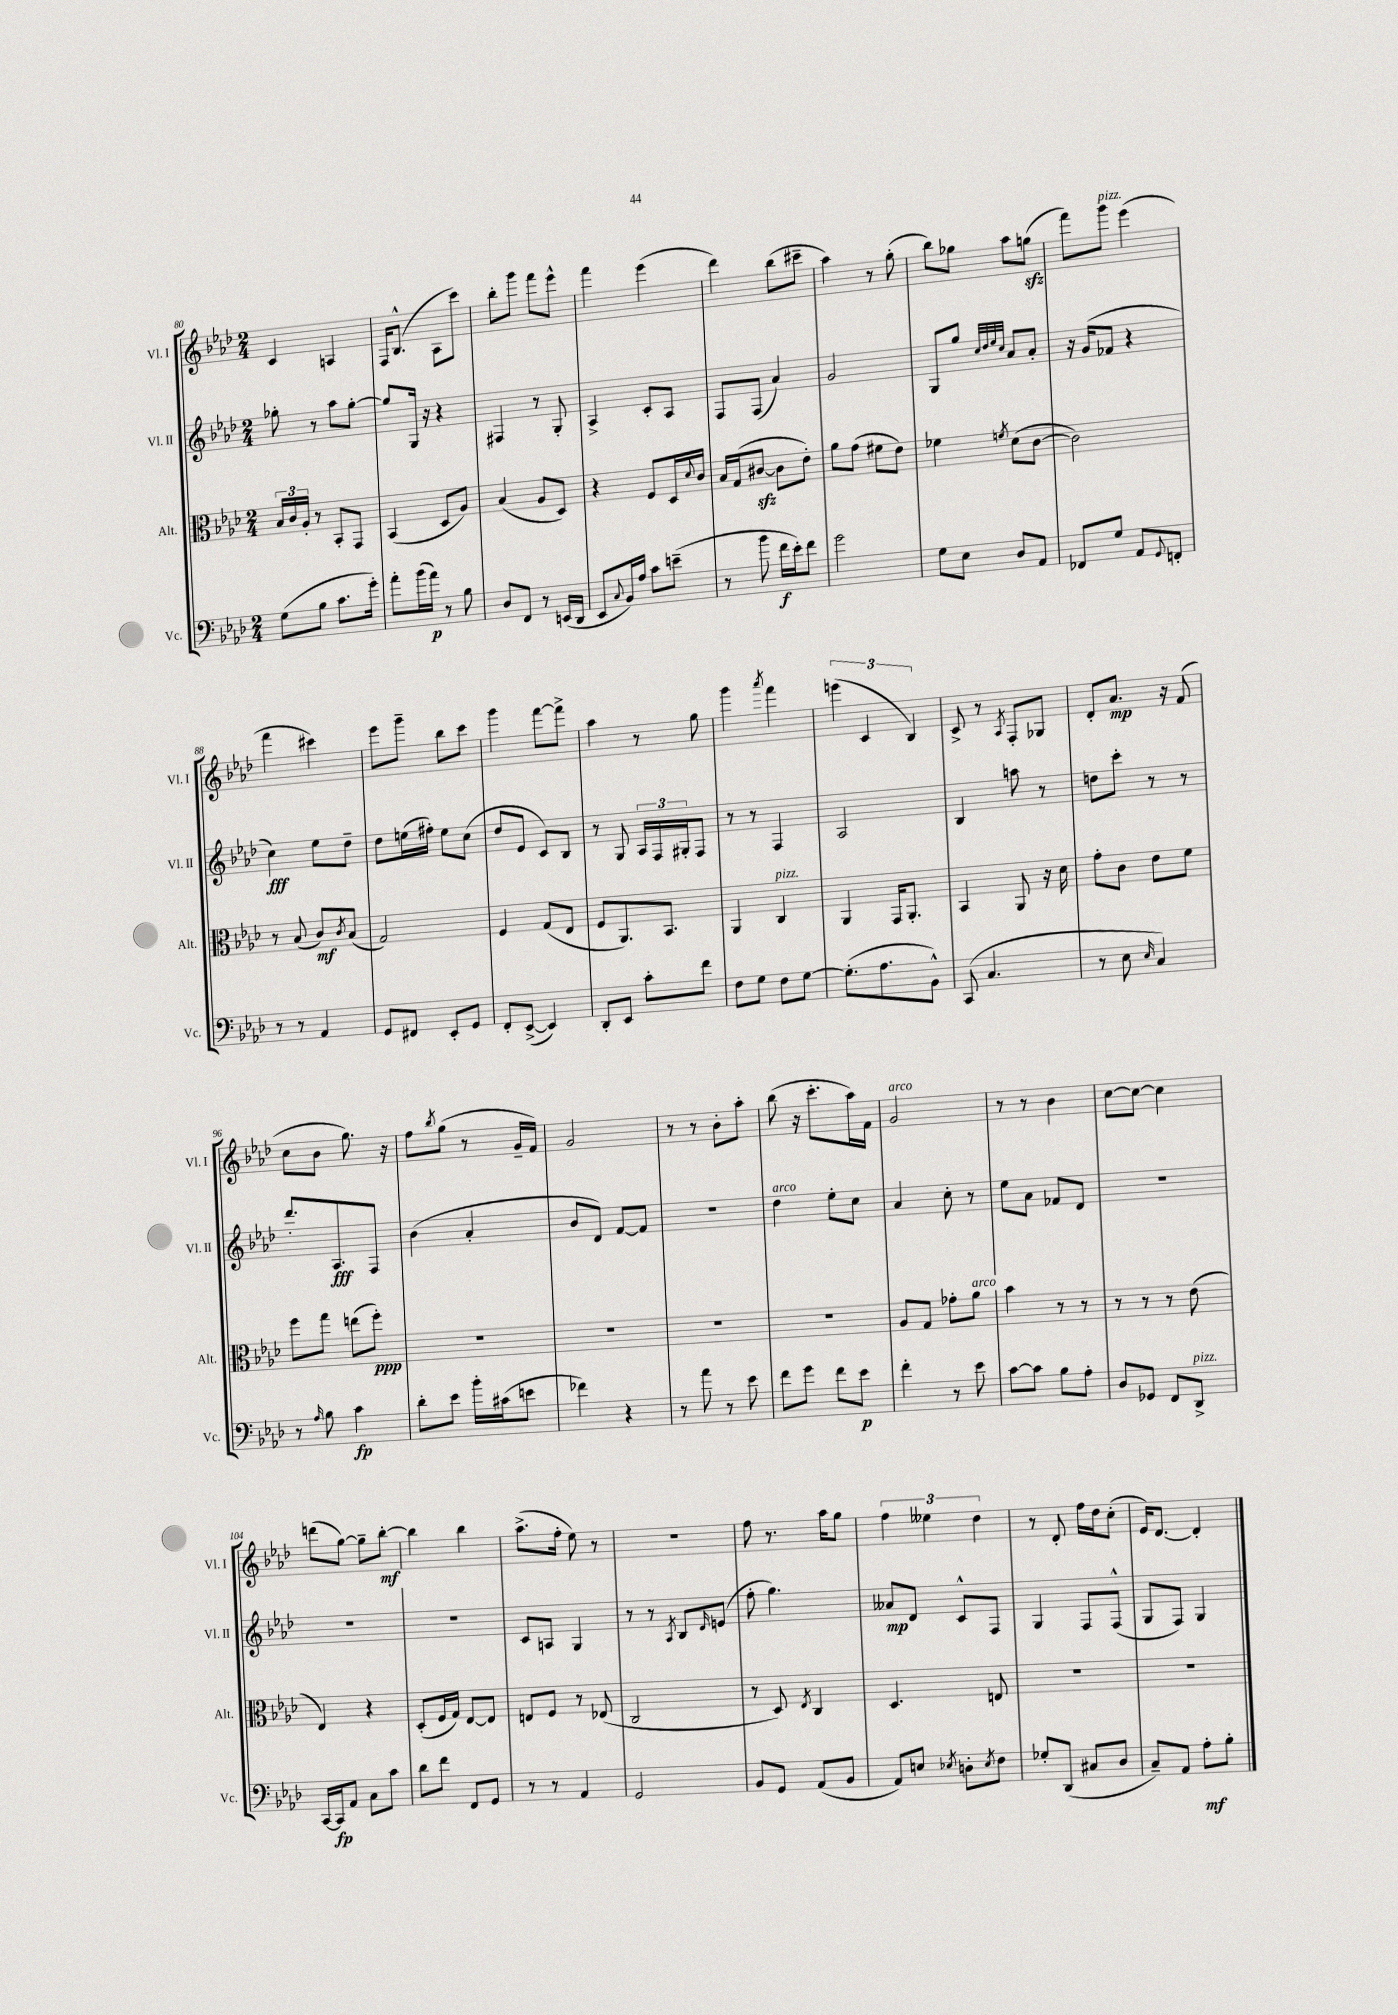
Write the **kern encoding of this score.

**kern	**kern	**kern	**kern
*staff4	*staff3	*staff2	*staff1
*clefF4	*clefC3	*clefG2	*clefG2
*k[b-e-a-d-]	*k[b-e-a-d-]	*k[b-e-a-d-]	*k[b-e-a-d-]
*M2/4	*M2/4	*M2/4	*M2/4
(8G\L	24B-/LL	8gg-'\	4c/
.	24c/	.	.
.	24A-'/JJ	.	.
8B-\J	8r	8r	.
8.c\L	8BB-'/L	8aa-\L	4A/
.	8GG/J	[8gg-'\J	.
16g'\Jk)	.	.	.
=	=	=	=
8a-'\L	(4BB-/	8gg-/]L	16F/LK
.	.	.	(8.B-^^/J
(16b-\L	.	16G/Jk	.
16a-\JJ)	.	16r	.
8r	8D-/L	4r	8A-\L
8B-\	8A-/J)	.	8ccc\J)
=	=	=	=
8D-/L	(4B-/	4F#/	8bb-'\L
8FF/J	.	.	8ggg\J
8r	8A-/L	8r	8fff\L
(16EE/LL	8D-/J)	8G'/	8eee-^^\J
16DD-/JJ	.	.	.
=	=	=	=
8EE-/L	4r	4A-^/	4fff\
8qqC/	.	.	.
16BB-/L)	.	.	.
16A-/JJ	.	.	.
8c\L	8F/L	8c'/L	(4eee-\
(8e~\J	16D-/L	8A-/J	.
.	8qqd-/	.	.
.	16c/JJ	.	.
=	=	=	=
8r	16B-/LL	8F/L	4ddd-\)
.	(16G/J	.	.
8b-\	[8c#/J	(8F/J	.
16f\LL	8c#\]L	4a-/)	(8bb-\L
16e-'\J)	.	.	.
8f\J	8e-'\J)	.	8ccc#~\J
=	=	=	=
2g\	8a-\L	2g/	4aa-\)
.	(8g\J	.	.
.	8f#\L	.	8r
.	8e-\J)	.	(8gg'\
=	=	=	=
8G\L	4f-\	8G/L	8bb-\L)
8E-\J	.	8gg/J	8gg-\J
.	.	32qqcc/LLL	.
.	.	32qqdd-/	.
.	.	32qqee-/	.
.	8qf/	32qqcc/JJJ	.
8D-/L	(8d-\L	8a-/L	8aa-\L
8AA-/J	[8c\J	8a-'/J	(8gg\J
=	=	=	=
8FF-/L	2c\])	16r	8fff\L)
.	.	(16g/LK	.
8G/J	.	8f-/J	8ggg\J
8AA-/L	.	4r	(4eee-\
8qqGG/	.	.	.
8FF'/J	.	.	.
=	=	=	=
8r	8r	4cc\)	4fff\
8r	(8B-/	.	.
4AA-/	8c/L)	8ee-\L	4ccc#\)
.	8qc/	.	.
.	(8B-/J	8dd-~\J	.
=	=	=	=
8GG/L	2G/)	8dd-\L	8eee-\L
8FF#/J	.	(16ee\L	8ggg~\J
.	.	16ff#'\JJ)	.
8EE-'/L	.	8ee\L	8bb-\L
8GG/J	.	(8cc\J	8ccc\J
=	=	=	=
8FF'/L	4F/	8dd-/L	4ggg\
([8EE-^/J	.	8e-/J	.
4EE-/])	(8G/L	8c/L)	[8fff\L
.	8E-/J	8B-/J	8fff^\]J
=	=	=	=
8DD-'/L	8F/L	8r	4aa-\
8EE-/J	8.AA-/)	8G/	.
8c'\L	.	24A-/LL	8r
.	.	24F/	.
.	8.BB-/J	.	.
.	.	24G#'/J	.
8f\J	.	8F/J	8gg\
=	=	=	=
8F\L	4AA-/	8r	4ggg\
8G\J	.	8r	.
.	.	.	8qaaa-/
8F\L	4C/	4F/	4fff\
[8G\J	.	.	.
=	=	=	=
(8.G'\]L	4AA-/	2A-/	(6eee\
.	.	.	6c/
8.A-\	.	.	.
.	16GG/LK	.	.
.	8.AA-'/J	.	.
.	.	.	6B-/)
8BB-^^\J)	.	.	.
=	=	=	=
(8CC/	4BB-/	4B-/	8c^/
4.C/	.	.	8r
.	.	.	8qA-/
.	8AA-/	8aa\	8F'/L
.	16r	8r	8G-/J
.	16d-\	.	.
=	=	=	=
8r	8g'\L	8dd\L	8d-'/L
8E-\	8c\J	8ccc'\J	8.a-/J
16qqE-/	.	.	.
4C/)	8e-\L	8r	.
.	.	.	16r
.	8f\J	8r	(8f/
=	=	=	=
8r	8ff\L	8.ddd-'/L	8cc\L
16qqA-/	.	.	.
8B-\	8gg\J	.	8b-\J
.	.	8.A-/	.
4c\	(8ee\L	.	8.gg\)
.	8ff'\J)	8F/J	.
.	.	.	16r
=	=	=	=
8d-'\L	2r	(4b-\	8ff\L
.	.	.	8qbb-/
8e-\J	.	.	(8gg\J
16b-'\LL	.	4a-'/	8r
(16c#\J	.	.	.
8e\J	.	.	16g~/LL
.	.	.	16f/JJ)
=	=	=	=
4f-\)	2r	8b-/L	2g/
.	.	8d-/J)	.
4r	.	[8f/L	.
.	.	8f/]J	.
=	=	=	=
8r	2r	2r	8r
8a-\	.	.	8r
8r	.	.	8b-'\L
8e-\	.	.	8aa-'\J
=	=	=	=
8f\L	2r	4dd-\	(8bb-\
8g\J	.	.	16r
.	.	.	8.ccc'\L
8f\L	.	8ee-'\L	.
8e-\J	.	8cc\J	16aa-\L)
.	.	.	16f\JJ
=	=	=	=
4f'\	8A-/L	4a-/	2g/
.	8G/J	.	.
8r	8g-'\L	8cc'\	.
8e-\	8a-\J	8r	.
=	=	=	=
[8c\L	4b-\	8ee-\L	8r
8c\]J	.	8a-\J	8r
8B-\L	8r	8f-/L	4b-\
8A-'\J	8r	8d-/J	.
=	=	=	=
8D-/L	8r	2r	[8cc\L
8GG-/J	8r	.	8cc\_J
8FF/L	8r	.	4cc\]
8DD-^/J	(8e-\	.	.
=	=	=	=
[16CC/LL	4E-/)	2r	(8ddd\L
16CC/]J	.	.	.
8AA-/J	.	.	[8gg\J)
8C\L	4r	.	8gg~\]L
8c\J	.	.	[8bb-'\J
=	=	=	=
8d-\L	(8D-'/L	2r	4bb-\]
8f\J	16F/L	.	.
.	16G/JJ)	.	.
8FF/L	[8E-/L	.	4bb-\
8GG/J	8E-/]J	.	.
=	=	=	=
8r	8E/L	8c/L	(8.aa-^\L
8r	8F/J	8A/J	.
.	.	.	16ff'\Jk
4AA-/	8r	4G/	8ee-\)
.	(8E-/	.	8r
=	=	=	=
2GG/	2C/	8r	2r
.	.	8r	.
.	.	8qA-/	.
.	.	8B-/L	.
.	.	16qqd-/	.
.	.	(8e/J	.
=	=	=	=
8BB-/L	8r	8ff'\	8ff\
8GG/J	8D-/)	4.gg\)	8.r
.	8qE-/	.	.
(8AA-/L	4C/	.	.
.	.	.	16aa-\LK
8BB-/J	.	.	8gg\J
=	=	=	=
8AA-/L)	4.D-/	8a--/L	6ff\
8E/J	.	8d-/J	.
.	.	.	6ee--\
8qE-/	.	.	.
8D'\L	.	8c^^/L	.
.	.	.	6dd-\
8qE-/	.	.	.
8F\J	8E/	8F/J	.
=	=	=	=
8G-'/L	2r	4G/	8r
(8DD-/J	.	.	8d-'/
8C#/L	.	8F/L	16ff\LL
.	.	.	16dd-\J
8D-/J	.	(8F^^/J	(8cc'\J
=	=	=	=
8C~/L)	2r	8G/L	16e-/LK)
.	.	.	[8.d-/J
8AA-/J	.	8F/J)	.
8A-'\L	.	4G/	4d-'/]
8B-'\J	.	.	.
==	==	==	==
*-	*-	*-	*-
